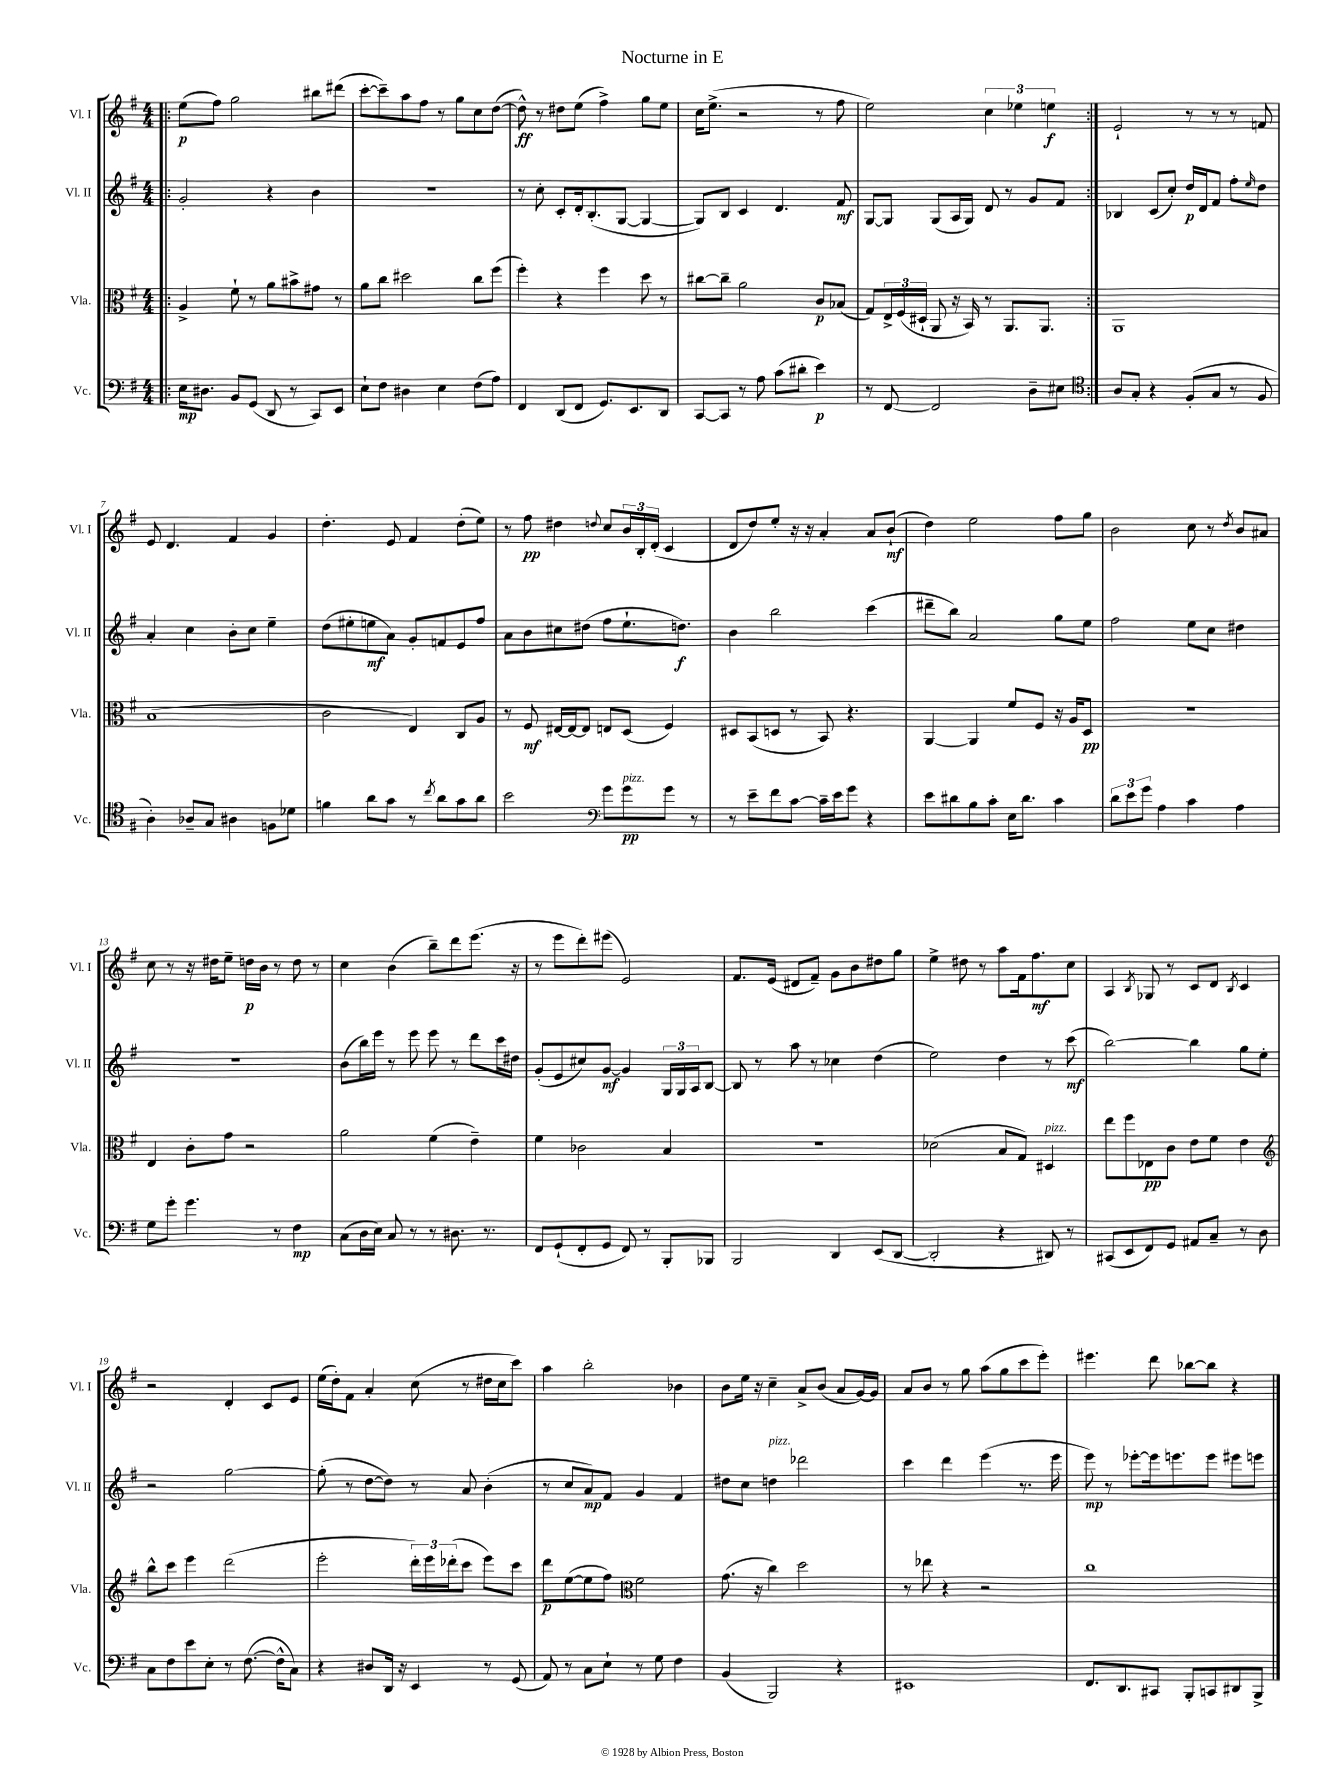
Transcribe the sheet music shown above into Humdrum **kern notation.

**kern	**kern	**kern	**kern
*staff4	*staff3	*staff2	*staff1
*clefF4	*clefC3	*clefG2	*clefG2
*k[f#]	*k[f#]	*k[f#]	*k[f#]
*M4/4	*M4/4	*M4/4	*M4/4
=!|:	=!|:	=!|:	=!|:
16E\LK	4A^/	2g'/	(8ee\L
8.D#\J	.	.	.
.	.	.	8ff#\J)
8BB/L	8f#`\	.	2gg\
(8GG/J	8r	.	.
8DD/	8a\L	4r	.
8r	8b#^\	.	.
8CC/L)	8g#\J	4b\	8bb#\L
8EE/J	8r	.	(8ddd#\J
=	=	=	=
8E`\L	8a\L	1r	[8ccc'\L
8F#\J	8cc\J	.	8ccc~\])
4D#\	2dd#\	.	8aa\
.	.	.	8ff#\J
4E\	.	.	8r
.	.	.	8gg\L
(8F#\L	8cc\L	.	8cc\
8A\J)	(8ff#\J	.	([8dd\J
=	=	=	=
4FF#/	4ff#'\)	8r	8dd^^\])
.	.	8cc'\	8r
(8DD/L	4r	8c'/L	8dd#\L
8FF#/J	.	16d'/k	(8ee\J
.	.	(8.B'/	.
8.GG/L)	4ff#\	.	4ff#^\)
.	.	[8G/J	.
8.EE/	.	.	.
.	8dd\	4G/_	8gg\L
8DD/J	8r	.	8ee\J
=	=	=	=
[8CC/L	[8cc#\L	8G/]L)	16cc\LK
.	.	.	(8.ee^\J
8CC/]J	8cc#~\]J	8B/J	.
8r	2a\	4c/	2r
8A\	.	.	.
(8c\L	.	4.d/	.
8d#'\J	.	.	.
4e\)	8c/L	.	8r
.	(8B-/J	8f#/	8ff#\
=	=	=	=
8r	8G/L)	[8G/L	2ee\)
[8FF#/	24E^/L	8G/]J	.
.	(24F#/	.	.
.	24D#`/JJ	.	.
2FF#/]	8AA/	(8G/L	.
.	16r	16A/L	.
.	16BB/)	16G/JJ)	.
.	8r	8d/	6cc\
.	8.AA/L	8r	.
.	.	.	6ee-\
8D~\L	.	8g/L	.
.	8.AA/J	.	.
.	.	.	6ee\
8E#\J	.	8f#/J	.
=:|!	=:|!	=:|!	=:|!
*clefC4	*	*	*
8A/L	1AA	4B-/	2e`/
8G'/J	.	.	.
4r	.	(8c/L	.
.	.	8cc'/J)	.
(8F#'/L	.	16dd/LL	8r
.	.	16d/J	.
8G/J	.	8f#/J	8r
8r	.	8ff#'\L	8r
.	.	16qqee/	.
8F#/	.	8dd\J	8f/
=	=	=	=
4A'\)	(1B	4a'/	8e/
.	.	.	4.d/
8A-~/L	.	4cc\	.
8G/J	.	.	.
4A#\	.	8b'\L	4f#/
.	.	8cc\J	.
8F\L	.	4ee~\	4g/
8d-\J	.	.	.
=	=	=	=
4f\	2c\	(8dd\L	4.dd'\
.	.	8ee#'\	.
8a\L	.	8ee\	.
8g\J	.	8a\J)	8e/
8r	4E/)	8g'/L	4f#/
8qcc/	.	.	.
8a\L	.	8f/	.
8g\	8C/L	8e/	(8dd'\L
8a\J	8A/J	8ff#/J	8ee\J)
=	=	=	=
2b\	8r	8a\L	8r
.	8F#/	8b\	8ff#\
.	[16E#/LL	8cc#\	4dd#\
.	16E#/_J	.	.
.	8E#/]J	(8dd#\J	.
*clefF4	*	*	*
.	.	.	8qqdd/
8g\L	8E/L	8ff#\L	8cc/L
8g\	(8D/J	8.ee`\	24b/L
.	.	.	24B'/
.	.	.	(24d'/JJ
8g\J	4F#/)	.	4c/
.	.	8.dd\J)	.
8r	.	.	.
=	=	=	=
8r	8D#/L	4b\	8d/L
8e~\L	(8BB/	.	8dd/)
8f#\	8D/J	2bb\	8ee'/J
[8c\J	8r	.	16r
.	.	.	16r
16c~\]LL	8BB/)	.	4a'/
16e\J	.	.	.
8g\J	4.r	.	.
4r	.	(4ccc\	8a/L
.	.	.	(8b`/J
=	=	=	=
8e\L	[4AA/	8ddd#~\L	4dd\)
8d#\	.	8bb\J)	.
8B\	4AA/]	2a/	2ee\
8c'\J	.	.	.
16E\LK	8f#/L	.	.
8.d#\J	.	.	.
.	8F#/J	.	.
4c\	16r	8gg\L	8ff#\L
.	16A/LK	.	.
.	8D/J	8ee\J	8gg\J
=	=	=	=
12d\L	1r	2ff#\	2b\
12e\	.	.	.
12g\J	.	.	.
4A\	.	.	.
4c\	.	8ee\L	8cc\
.	.	8cc\J	8r
.	.	.	8qdd/
4A\	.	4dd#\	8b/L
.	.	.	8a#/J
=	=	=	=
8G\L	4E/	1r	8cc\
8g'\J	.	.	8r
4.g\	8c'\L	.	16r
.	.	.	16dd#\LK
.	8g\J	.	8ee~\J
.	2r	.	16dd\LL
.	.	.	16b\JJ
8r	.	.	8r
4F#\	.	.	8dd\
.	.	.	8r
=	=	=	=
(8C\L	2a\	(8b\L	4cc\
16D\L	.	16bb\L)	.
16E\JJ)	.	16eee\JJ	.
8C/	.	8r	(4b\
8r	.	8eee\	.
8r	(4f#\	8eee\	8bb~\L)
8.D#\	.	8r	8ddd\
.	4e~\)	8ddd\L	(8.eee\J
8.r	.	.	.
.	.	16ccc\L	.
.	.	16dd#\JJ	16r
=	=	=	=
8FF#/L	4f#\	(8g'/L	8r
(8GG`/	.	8e/	8eee\L
8FF#'/	2c-\	8cc#/)	8ddd'\)
8GG/J	.	[8g/J	(8eee#\J
8FF#/)	.	4g/]	2e/)
8r	.	.	.
8BBB'/L	4B/	24G/LL	.
.	.	24G/	.
.	.	24A/J	.
8BBB-/J	.	[8B/J	.
=	=	=	=
2BBB/	1r	8B/]	8.f#/L
.	.	8r	.
.	.	.	(16e/Jk
.	.	8aa\	8d#/L
.	.	8r	8f#~/J)
4DD/	.	4cc-\	8g\L
.	.	.	8b\
(8EE/L	.	(4dd\	8dd#\
[8DD/J	.	.	8gg\J
=	=	=	=
2DD'/]	(2d-\	2ee\)	4ee^\
.	.	.	8dd#\
.	.	.	8r
4r	8B/L	4dd\	8aa\L
.	8G/J)	.	16f#\k
.	.	.	8.ff#\
8DD#/)	4D#/	8r	.
8r	.	(8ccc\	8cc\J
=	=	=	=
(8CC#/L	8ee\L	[2bb\)	4A/
8EE/	8ff#\	.	.
.	.	.	8qB/
8FF#/)	8E-\	.	8G-/
8GG/J	8c\J	.	8r
8AA#/L	8e\L	4bb\]	8c/L
8C~/J	8f#\J	.	8d/J
.	.	.	8qB/
8r	4e\	8gg\L	4c/
8D\	.	8ee'\J	.
=	=	=	=
*	*clefG2	*	*
8C\L	8bb^^\L	2r	2r
8F#\	8ccc\J	.	.
8e\	4eee\	.	.
8E'\J	.	.	.
8r	(2ddd\	[2gg\	4d'/
([8.F#\	.	.	.
.	.	.	8c/L
16F#^^\]LK	.	.	.
8C\J)	.	.	8e/J
=	=	=	=
4r	2eee'\	(8gg'\]	(16ee\LL
.	.	.	16dd'\J)
.	.	8r	8f#\J
8D#/L	.	[8dd\L	4a'/
16DD/Jk	.	8dd\]J)	.
16r	.	.	.
4EE/	24ddd'\LL)	8r	(8cc\
.	24eee\	.	.
.	(24ddd-'\J	.	.
.	8ccc\J	8a/	8r
8r	8eee\L)	(4b'\	16dd#\LL
.	.	.	16cc\J
(8GG/	8ccc\J	.	8ccc\J)
=	=	=	=
8AA/)	8ddd\L	8r	4aa\
8r	([8ee\	8cc/L	.
8C\L	8ee\]	8a/)	2bb'\
8E`\J	8ff#\J)	8f#/J	.
*	*clefC3	*	*
8r	2f#\	4g/	.
8G\	.	.	.
4F#\	.	4f#/	4b-\
=	=	=	=
(4BB/	(8.g\	8dd#\L	8b\L
.	.	8cc\J	16ee\Jk
.	16r	.	16r
2BBB/)	4cc\)	4dd\	4cc~\
.	2dd\	2ddd-\	8a^/L
.	.	.	(8b/J
4r	.	.	8a/L
.	.	.	[16g/L)
.	.	.	16g/]JJ
=	=	=	=
1EE#	8r	4ccc\	8a/L
.	8ee-\	.	8b/J
.	4r	4ddd\	8r
.	.	.	8gg\
.	2r	(4eee\	(8aa\L
.	.	.	8gg\
.	.	8.r	8ccc\
.	.	.	8eee'\J)
.	.	16eee\	.
=	=	=	=
8.FF#/L	1cc	8eee\)	4.eee#\
.	.	8r	.
8.DD/	.	.	.
.	.	[8eee-'\L	.
8CC#/J	.	16eee-\]k	8ddd\
.	.	8.eee\	.
8BBB'/L	.	.	[8bb-\L
8CC/	.	8eee\J	8bb-\]J
8DD#/	.	8eee#\L	4r
8BBB^/J	.	8eee\J	.
==	==	==	==
*-	*-	*-	*-
